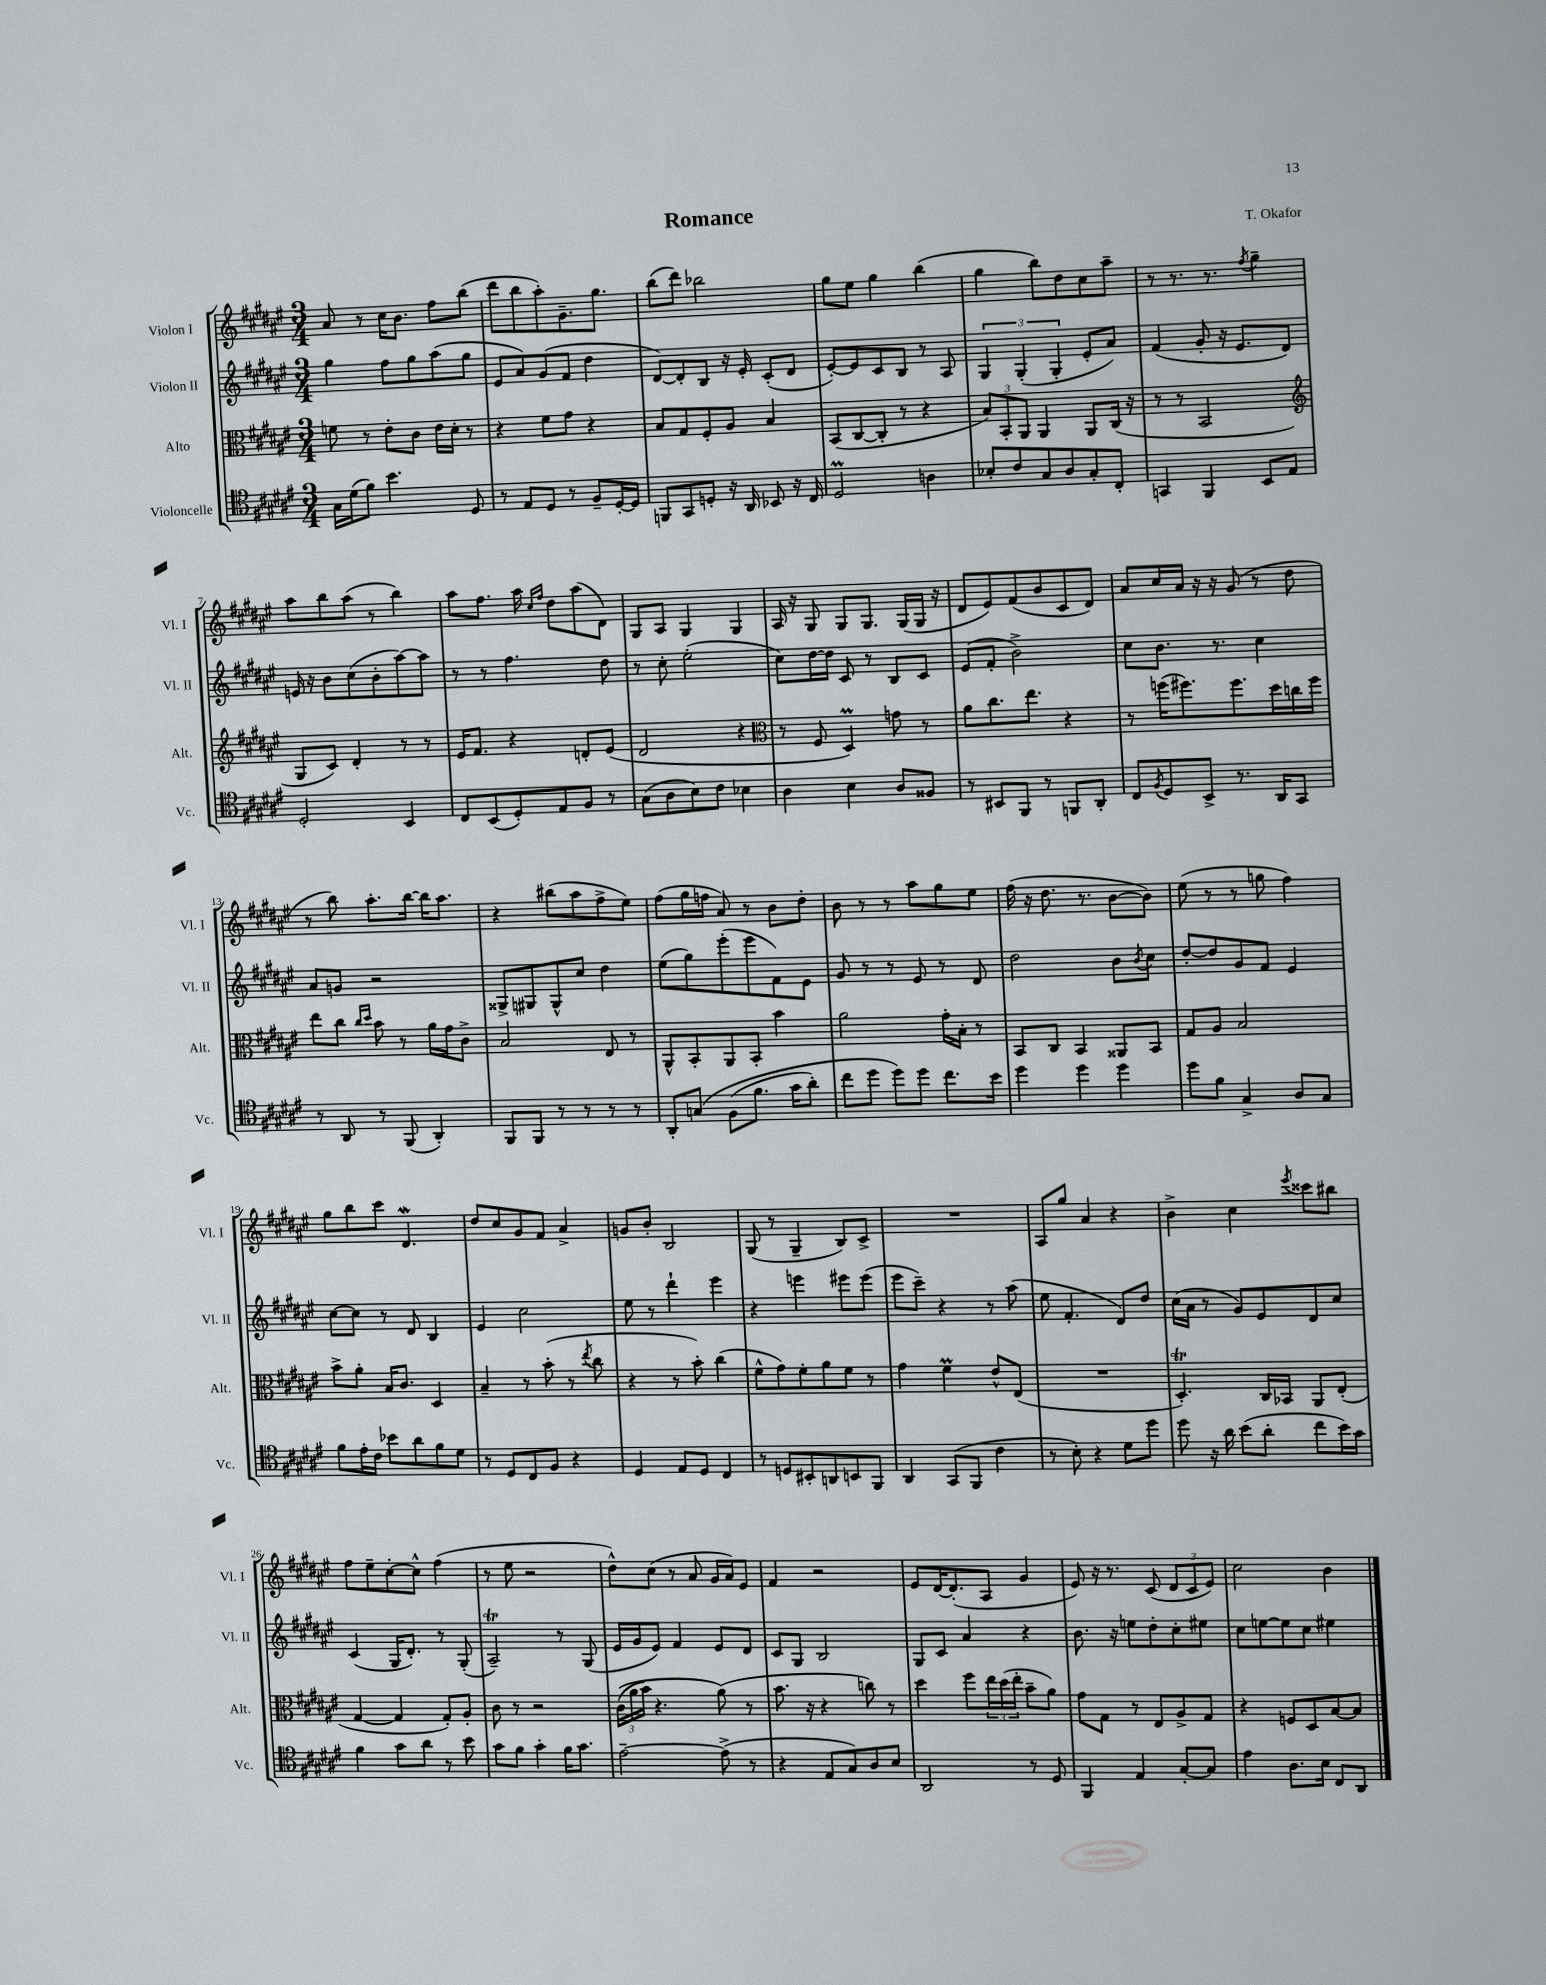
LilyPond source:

\header { title = "Romance" composer = "T. Okafor" }
<<
\new StaffGroup <<
\new Staff = "s0" \with { instrumentName = "Violon I" shortInstrumentName = "Vl. I" } {
    \clef treble \key fis \major \numericTimeSignature \time 3/4
    ais'8 r8 cis''16 b'8. fis''8 b''8( |
    dis'''8 b''8 ais''8-.) gis'8.-- gis''8. |
    b''8( dis'''8) bes''2 |
    gis''8 eis''8 gis''4 b''4( |
    gis''4 b''8) dis''8 cis''8 ais''8-- |
    r8 r8. r8. \acciaccatura { fis''8 } gis''4-- |
    ais''8 b''8 ais''8( r8 b''4) |
    ais''8 fis''8. ais''16 \grace { cis''16 fis''16 } dis''8 ais''8( dis'8) |
    gis8 ais8 gis4 gis4 |
    ais16 r16 gis8 gis8 gis8. gis16( gis16 r16 |
    dis'8 eis'8) fis'8( b'8 cis'8 dis'8) |
    ais'8 cis''16 ais'16 r16 r16 gis'8( r8 dis''8 |
    r8 b''8) ais''8.-. b''16~ b''16 ais''8. |
    r4 bis''8( ais''8 fis''8-> eis''8) |
    fis''8( gis''16 f''16 ais'8) r8 b'8 dis''8-. |
    b'8 r8 r8 ais''8 gis''8 eis''8 |
    fis''16( r16 dis''8. r8. b'8~ b'8) |
    eis''8( r8 r8 g''8 fis''4) |
    gis''8 b''8 cis'''8 dis'4.\mordent |
    dis''8 cis''8 gis'8 fis'8 ais'4-> |
    g'8 b'8-. b2 |
    gis8( r8 gis4-- b8) cis'8-> |
    R2. |
    ais8 gis''8 ais'4 r4 |
    b'4-> cis''4 \acciaccatura { eis'''8 } cisis'''8 bis''8 |
    fis''8 eis''8-- cis''8~-. cis''8-^ fis''4( |
    r8 eis''8 r2 |
    dis''8-^) cis''8( r8 ais'8 gis'16 ais'16) eis'8 |
    fis'4 r2 |
    eis'8 dis'16~ dis'8.-.( ais8 gis'4 |
    eis'8) r16 r8. cis'8( \tuplet 3/2 { dis'8 cis'8 eis'8) } |
    cis''2 b'4 \bar "|." |
}
\new Staff = "s1" \with { instrumentName = "Violon II" shortInstrumentName = "Vl. II" } {
    \clef treble \key fis \major \numericTimeSignature \time 3/4
    gis''4 fis''8 gis''8 ais''8( gis''8 |
    eis'8 ais'8) gis'8( fis'8 dis''4 |
    dis'8~) dis'8-. b8 r16 eis'16-. cis'8-.( dis'8 |
    eis'8~-.) eis'8 cis'8 b8 r8 ais8 |
    \tuplet 3/2 { gis4 gis4-.( gis4-. } eis'8-. ais'8) |
    fis'4( gis'8-. r16 eis'8. dis'8) |
    e'16 r16 b'8 cis''8( b'8-. ais''8~) ais''8 |
    r8 r8 fis''4. dis''8 |
    r8 cis''8-. eis''2-.( |
    cis''8) dis''16~ dis''16 cis'8 r8 b8 cis'8 |
    eis'8( fis'8-. b'2->) |
    cis''8 b'8. r8. cis''4 |
    ais'8 g'8 r2 |
    gisis8-> gis8 gis8-^ cis''8 dis''4 |
    eis''8( gis''8) eis'''8-.( eis'''8 fis'8) eis'8 |
    gis'8 r8 r8 eis'8 r8 dis'8 |
    dis''2 b'8 \acciaccatura { b'8 } cis''8 |
    dis''8~-. dis''8 gis'8 fis'8 eis'4 |
    cis''8~ cis''8 r8 dis'8 b4 |
    eis'4 cis''2 |
    eis''8 r8 dis'''4-! eis'''4 |
    r4 e'''4 eis'''8 eis'''8( |
    eis'''8 cis'''8--) r4 r8 ais''8( |
    eis''8 fis'4.-. dis'8) dis''8 |
    cis''16( ais'16 r8 gis'8) eis'8 dis'8 cis''8 |
    cis'4( gis16 dis'8.-.) r8 gis8-.( |
    ais2--\trill) r8 gis8( |
    eis'16 gis'16 eis'8) fis'4 eis'8 dis'8 |
    cis'8 gis8 b2 |
    gis8 cis'8 ais'4 r4 |
    b'8. r16 e''8 dis''8-. cis''8-. eis''8 |
    cis''8 e''8~ e''8 cis''8 eis''4 \bar "|." |
}
\new Staff = "s2" \with { instrumentName = "Alto" shortInstrumentName = "Alt." } {
    \clef alto \key fis \major \numericTimeSignature \time 3/4
    f'8 r8 eis'8-. cis'8 eis'16 dis'16-. r8 |
    r4 fis'8 gis'8 r4 |
    b8 gis8 fis8-. ais8 b4 |
    b,8( cis8~ cis8-. r8 r4 |
    \tuplet 3/2 { b8) b,8-. ais,8 } ais,4 ais,8 cis16( r16 |
    r8 r8 b,2 |
    \clef treble gis8 cis'8) dis'4-. r8 r8 |
    eis'16 fis'8. r4 d'8-. eis'8( |
    dis'2 r4 |
    \clef alto r8 fis8 dis4\prall) g'8 r8 |
    ais'8 cis''8. eis''8. r4 |
    r8 f''16( fis''8.) fis''8. dis''16 c''16 fis''16 |
    eis''8 cis''8 \grace { cis''16 dis''16 } b'8 r8 ais'16 gis'16 cis'8-> |
    b2 eis8 r8 |
    ais,8-^ b,8-. ais,8 b,8-. b'4 |
    ais'2 gis'16-. b16-. r8 |
    b,8 cis8 b,4 aisis,8 b,8 |
    gis8 ais8 b2 |
    b'8-> ais'8-. b16 cis'8. dis4 |
    b4-- r8 b'8-.( r8 \acciaccatura { eis''8 } cis''8 |
    r4 r8 b'8-.) cis''4( |
    fis'8-^ gis'8) fis'8-. ais'8 fis'8 r8 |
    gis'4 fis'4\prall eis'8-^ eis8( |
    R2. |
    dis4.-.\trill) cis16 bes,16 ais,8 eis8-.( |
    gis4~ gis4 gis8-.) ais8-. |
    cis'8 r8 r2 |
    \tuplet 3/2 { cis'16(\( ais'16 b'16) } r4. ais'8(\) r8 |
    b'8. r16 r4 c''8) r8 |
    dis''4 fis''8 \tuplet 3/2 { eis''16 dis''16( eis''16-. } b'8-- ais'8) |
    gis'8 gis8 r8 eis8 ais8-> gis8 |
    r4 f8 dis8 b8~ b8 \bar "|." |
}
\new Staff = "s3" \with { instrumentName = "Violoncelle" shortInstrumentName = "Vc." } {
    \clef tenor \key fis \major \numericTimeSignature \time 3/4
    gis16 dis'16( fis'8) b'4. dis8 |
    r8 eis8 dis8 r8 fis8-- dis16~-. dis16 |
    f,8 gis,8 d8-. r16 ais,16 bes,8 r16 cis16 |
    dis2\prall a4 |
    bes8-. cis'8 gis8 ais8 gis8-. cis8-. |
    g,4 fis,4 b,8 eis8 |
    dis2-. b,4 |
    cis8 b,8( dis8-.) eis8 fis8 r8 |
    gis8( ais8 b8) cis'8 bes4 |
    ais4 b4 ais8 fisis8 |
    r8 bis,8 fis,8 r8 f,8 ais,8-. |
    cis8 \acciaccatura { fis8 } dis8 b,8-> r8. ais,16 gis,8 |
    r8 ais,8 r8 fis,8( ais,4-.) |
    fis,8 fis,8 r8 r8 r8 r8 |
    ais,8-. g8\( fis8( fis'8. gis'16 ais'8-.) |
    cis''8 dis''8 dis''8\) dis''8 cis''8. b'16 |
    dis''4 dis''4 dis''4 |
    dis''8 fis'8 gis4-> ais8 gis8 |
    fis'8 eis'16-. cis'16 bes'8 ais'8 fis'8 dis'8 |
    r8 dis8 cis8 fis8 r4 |
    dis4 eis8 dis8 cis4 |
    r8 d8 bis,8-. a,8 b,8 fis,8 |
    ais,4 gis,8( fis,8 cis'4 |
    r8 b8-.) r4 dis'8 dis''8 |
    dis''8 r16 ais'16 b'8( ais'8-. cis''8 b'16) gis'16 |
    fis'4 gis'8 ais'8 r8 b'8 |
    gis'8 fis'8 gis'4-. fis'16 gis'8. |
    eis'2~-- eis'8->( r8 |
    r4 eis8 gis8) ais8 b8 |
    ais,2 r8 dis8 |
    fis,4 eis4 gis8~-. gis8 |
    eis'4 ais8. b16 cis8 ais,8 \bar "|." |
}
>>
>>
